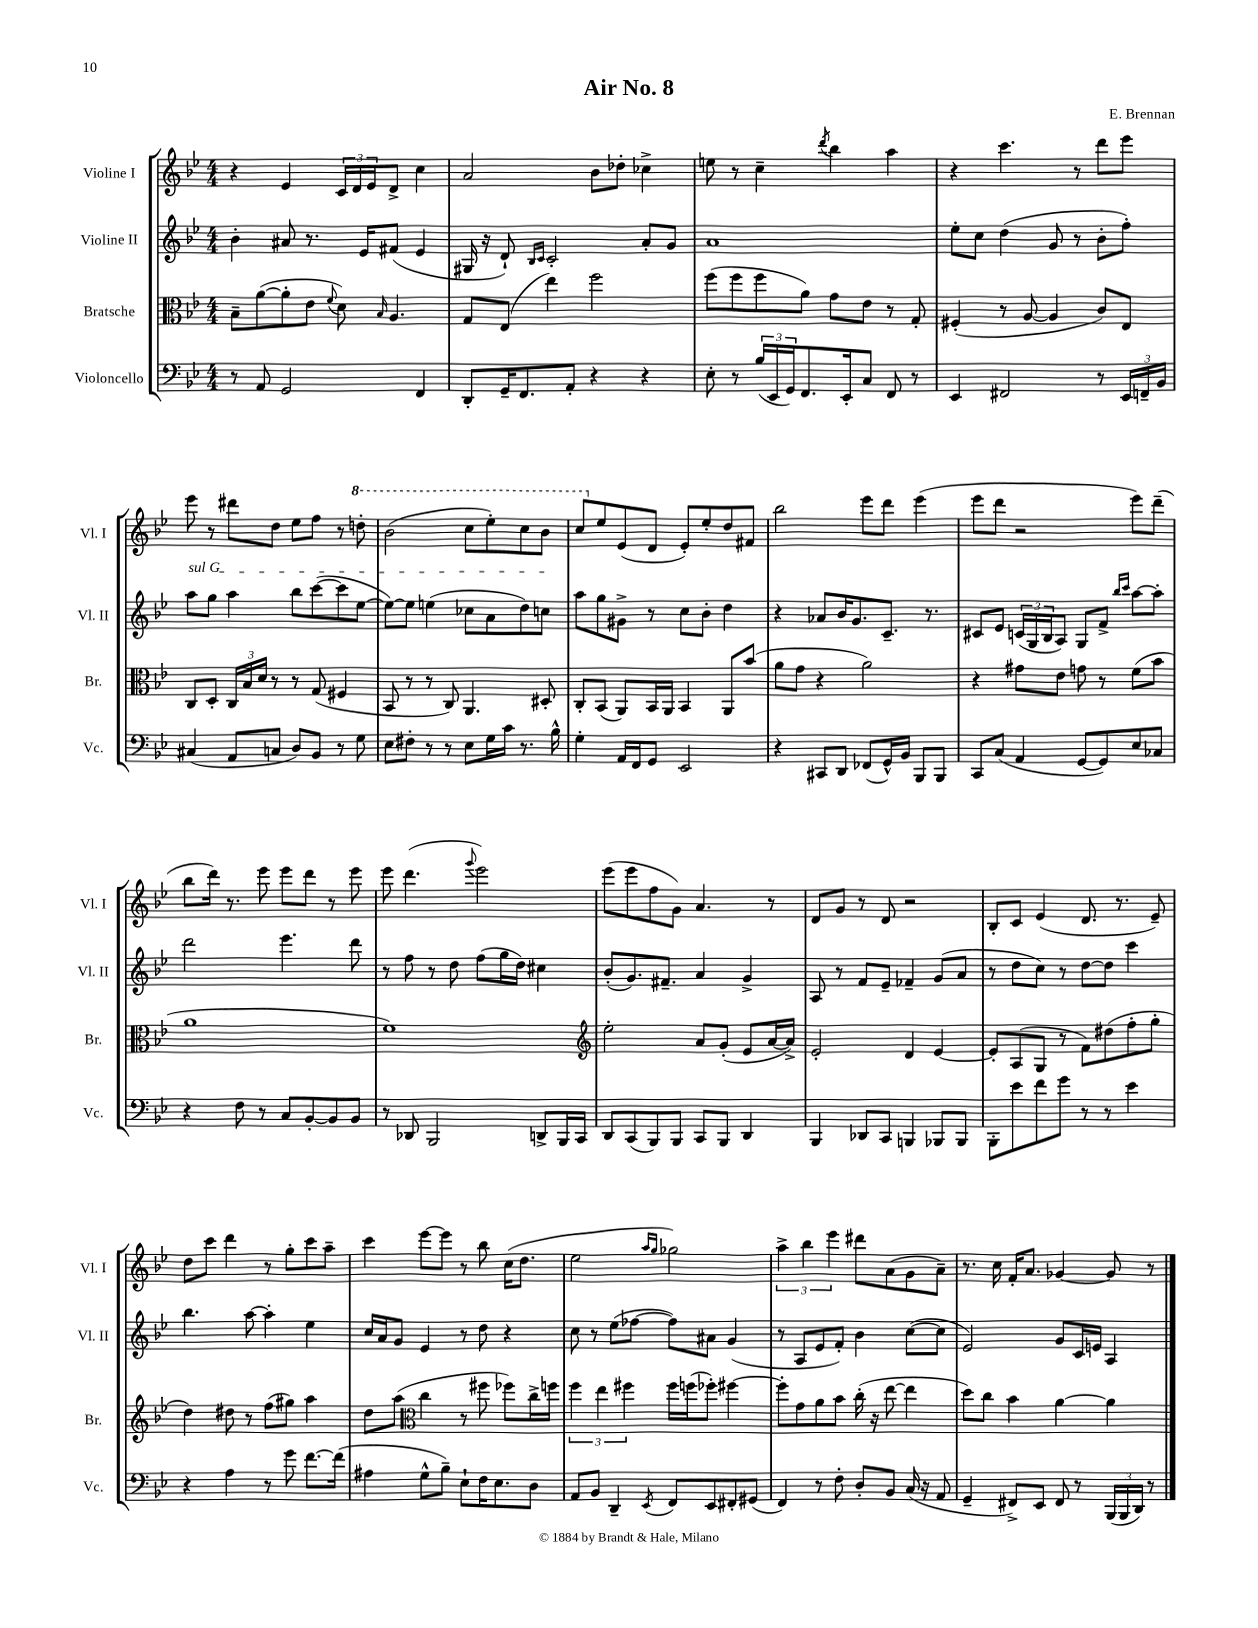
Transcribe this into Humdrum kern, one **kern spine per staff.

**kern	**kern	**kern	**kern
*part4	*part3	*part2	*part1
*staff4	*staff3	*staff2	*staff1
*I"Violoncello	*I"Bratsche	*I"Violine II	*I"Violine I
*I'Vc.	*I'Br.	*I'Vl. II	*I'Vl. I
*clefF4	*clefC3	*clefG2	*clefG2
*k[b-e-]	*k[b-e-]	*k[b-e-]	*k[b-e-]
*M4/4	*M4/4	*M4/4	*M4/4
=1	=1	=1	=1
8r	8B-~\L	4b-'\	4r
8AA/	([8a\	.	.
2GG/	8a'\]	8a#X/	4e-/
.	8e-\J	8.r	.
.	8qqf/	.	.
.	8d\)	.	24c/LL
.	.	.	24d/
.	.	16e-/KL	.
.	.	.	24e-/J
.	16qqB-/	.	.
.	4.A/	(8f#X/J	8d^/J
4FF/	.	4e-/	4cc\
=2	=2	=2	=2
8DD'/L	8G/L	16G#X/	2a/
.	.	16r	.
16GG~/K	(8E-/J	8d`/)	.
8.FF/	.	.	.
.	.	16qqB-/LL	.
.	.	16qqc/JJ	.
.	4ee-\)	2c'/	.
8AA'/J	.	.	.
4r	2ff\	.	8b-\L
.	.	.	8dd-X'\J
4r	.	8a'/L	4cc-X^\
.	.	8g/J	.
=3	=3	=3	=3
8E-'\	(8ff\L	1a	8een\
8r	8ff\	.	8r
(24B-/LL	8ff\	.	4cc~\
24EE-/	.	.	.
24GG/J)	.	.	.
8.FF/	8a\J)	.	.
.	.	.	8qddd/
.	8g\L	.	4bb-\
16EE-'/k	.	.	.
8C/J	8e-\J	.	.
8FF/	8r	.	4aa\
8r	8G'/	.	.
=4	=4	=4	=4
4EE-/	(4F#X'/	8ee-'\L	4r
.	.	8cc\J	.
2FF#X/	8r	(4dd\	4.ccc\
.	[8A/	.	.
.	4A/]	8g/	.
.	.	8r	8r
8r	8c/L)	8b-'\L	8ddd\L
24EE-/LL	8E-/J	8ff'\J)	8eee-\J
24FFn~/	.	.	.
24BB-/JJ	.	.	.
!!LO:LB:g=z
=5	=5	=5	=5
!	!	!LO:TX:a:i:t=sul G	!
(4C#X/	8C/L	8aa\L	8eee-\
.	8D'/J	8gg\J	8r
8AA/L	24C/LL	4aa\	8ddd#X\L
.	24B-/	.	.
.	24d/JJ	.	.
8Cn/J	8r	.	8dd\J
8D/L)	8r	8bb-\L	8ee-\L
8BB-/J	(8G/	([8ccc\	8ff\J
8r	4F#X/	8ccc\]	8r
*	*	*	*8va
8G\	.	[8ee-\J	8dddn'\
=6	=6	=6	=6
8E-\L	8BB-/	8ee-\L_)	(2bb-\
8F#X'\J	8r	8ee-\J]	.
8r	8r	(4een\	.
8r	8C/)	.	.
8E-\L	4.AA/	8cc-X\L	8ccc\L
16G\L	.	8a\	8eee-'\)
16c\JJ	.	.	.
8.r	.	8dd\)	8ccc\
.	8D#X'/	8ccn\J	8bb-\J
16B-^^\	.	.	.
=7	=7	=7	=7
4G'\	8C'/L	8aa\L	8ccc/L
*	*	*	*X8va
.	(8BB-/J	8gg\	8ee-/
16AA/LL	8AA/L)	8g#X^\J	(8e-/
16FF/J	.	.	.
8GG/J	16BB-/L	8r	8d/J
.	16AA/JJ	.	.
2EE-/	4BB-/	8cc\L	8e-'/L)
.	.	8b-'\J	8ee-'/
.	8AA/L	4dd\	8dd/
.	(8b-/J	.	8f#X/J
=8	=8	=8	=8
4r	8a\L	4r	2bb-\
.	8g\J	.	.
8CC#X/L	4r	8a-X/L	.
8DD/J	.	16b-/K	.
.	.	8.g/	.
(8FF-X/L	2a\)	.	8eee-\L
16GG^^/L)	.	8.c~/J	8ddd\J
16BB-/JJ	.	.	.
8BBB-/L	.	.	(4eee-\
.	.	8.r	.
8BBB-/J	.	.	.
=9	=9	=9	=9
8CC/L	4r	8c#X/L	8eee-\L
(8C/J	.	8e-/J	8ddd\J
4AA/	8g#X\L	(24cn/LL	2r
.	.	24G/	.
.	.	24B-/J	.
.	8e-\J	8A/J)	.
[8GG/L	8gn\	8G/L	.
8GG/])	8r	8f^/J	.
.	.	16qqbb-/LL	.
.	.	16qqccc/JJ	.
8E-/	(8f\L	[8aa\L	8eee-\L)
8C-X/J	8b-\J	8aa'\J]	(8ddd~\J
!!LO:LB:g=z
=10	=10	=10	=10
4r	1a	2ddd\	8bb-\L
.	.	.	16ddd\Jk)
.	.	.	8.r
8F\	.	.	.
8r	.	.	8eee-\
8C/L	.	4.eee-\	8eee-\L
[8BB-'/	.	.	8ddd\J
8BB-/]	.	.	8r
8BB-/J	.	8ddd\	8eee-\
=11	=11	=11	=11
8r	1f)	8r	8eee-\
8DD-X/	.	8ff\	(4.ddd\
2BBB-/	.	8r	.
.	.	8dd\	.
.	.	.	8qqggg/
.	.	(8ff\L	2eee-\)
.	.	16gg\L	.
.	.	16dd\JJ)	.
8DDn^/L	.	4cc#X\	.
16BBB-/L	.	.	.
16CC/JJ	.	.	.
=12	=12	=12	=12
*	*clefG2	*	*
8DD/L	2ee-'\	(8b-'/L	(8eee-\L
(8CC/	.	8.g/)	8eee-\
8BBB-/)	.	.	8ff\
.	.	8.f#X~/J	.
8BBB-/J	.	.	8g\J)
8CC/L	8a/L	4a/	4.a/
8BBB-/J	(8g'/J	.	.
4DD/	8e-/L	4g^/	.
.	[16a/L	.	8r
.	16a^/JJ])	.	.
=13	=13	=13	=13
4BBB-/	2e-'/	8A/	8d/L
.	.	8r	8g/J
8DD-X/L	.	8f/L	8r
8CC/J	.	8e-~/J	8d/
4BBBn/	4d/	4f-X~/	2r
8BBB-X/L	[4e-/	(8g/L	.
8BBB-/J	.	8a/J	.
=14	=14	=14	=14
8BBB-'\L	8e-'/L]	8r	8B-'/L
8e-\	(8A/	8dd\L	8c/J
8f\	8G/J	8cc\J)	(4e-/
8g\J	8r	8r	.
8r	8f\L)	[8dd\L	8.d/
8r	(8dd#X\	8dd\J]	.
.	.	.	8.r
4e-\	8ff'\	4ccc\	.
.	8gg'\J	.	8e-~/)
!!LO:LB:g=z
=15	=15	=15	=15
4r	4dd\)	4.bb-\	8dd\L
.	.	.	8ccc\J
4A\	8dd#X\	.	4ddd\
.	8r	[8aa\	.
8r	(8ff\L	4aa'\]	8r
8g\	8gg#X\J)	.	8gg'\L
[8.f\L	4aa\	4ee-\	8ccc\
.	.	.	8aa~\J
(16f\Jk]	.	.	.
=16	=16	=16	=16
4A#X\	8dd\L	16cc/LL	4ccc\
.	.	16a/J	.
.	(8aa\J	8g/J	.
*	*clefC3	*	*
8G^^\L	4cc\	4e-/	[8eee-\L
8B-~\J)	.	.	8eee-\J]
8E-`\L	8r	8r	8r
16F\K	8ff#X\	8dd\	8bb-\
8.E-\	.	.	.
.	8ff-X\L)	4r	(16cc\KL
.	.	.	8.dd\J
8D\J	16cc^\L	.	.
.	16ffn\JJ	.	.
=17	=17	=17	=17
8AA/L	6ff\	8cc\	2ee-\
8BB-/J	.	8r	.
.	6ee-\	.	.
4DD~/	.	(8ee-\L	.
.	6ff#X\	.	.
.	.	[8ff-X\J	.
.	.	.	16qqaa/LL
8qEE-/	.	.	16qqgg/JJ
8FF/L	16ff#\LL	8ff-\L])	2gg-X\)
.	(16ffn\J	.	.
8EE-/	8ff-X'\J)	8a#X\J	.
8FF#X'/	[4ff#X\	(4g/	.
(8GG#X/J	.	.	.
=18	=18	=18	=18
4FF/)	8ff#'\L]	8r	6aa^\
.	8g\	8A/L	.
.	.	.	6bb-\
8r	8a\	8e-/	.
.	.	.	6eee-\
8F'\	8b-\J	8f'/J)	.
8D'/L	(16cc'\	4b-\	8ddd#X\L
.	16r	.	.
8BB-/J	[8ee-\	.	(8a\
(16C/	4ee-\]	([8cc\L	8g\
16r	.	.	.
8AA/	.	8cc\J]	8a~\J)
=19	=19	=19	=19
4GG~/	8dd\L)	2e-/)	8.r
.	8cc\J	.	.
.	.	.	16cc\
8FF#X^/L)	4b-\	.	16f'/KL
.	.	.	8.a/J
8EE-/J	.	.	.
8FF#/	[4a\	8g/L	[4g-X/
8r	.	16c/L	.
.	.	16en/JJ	.
(24BBB-/LL	4a\]	4A/	8g-/]
24BBB-/	.	.	.
24DD/JJ)	.	.	.
8r	.	.	8r
==	==	==	==
*-	*-	*-	*-
